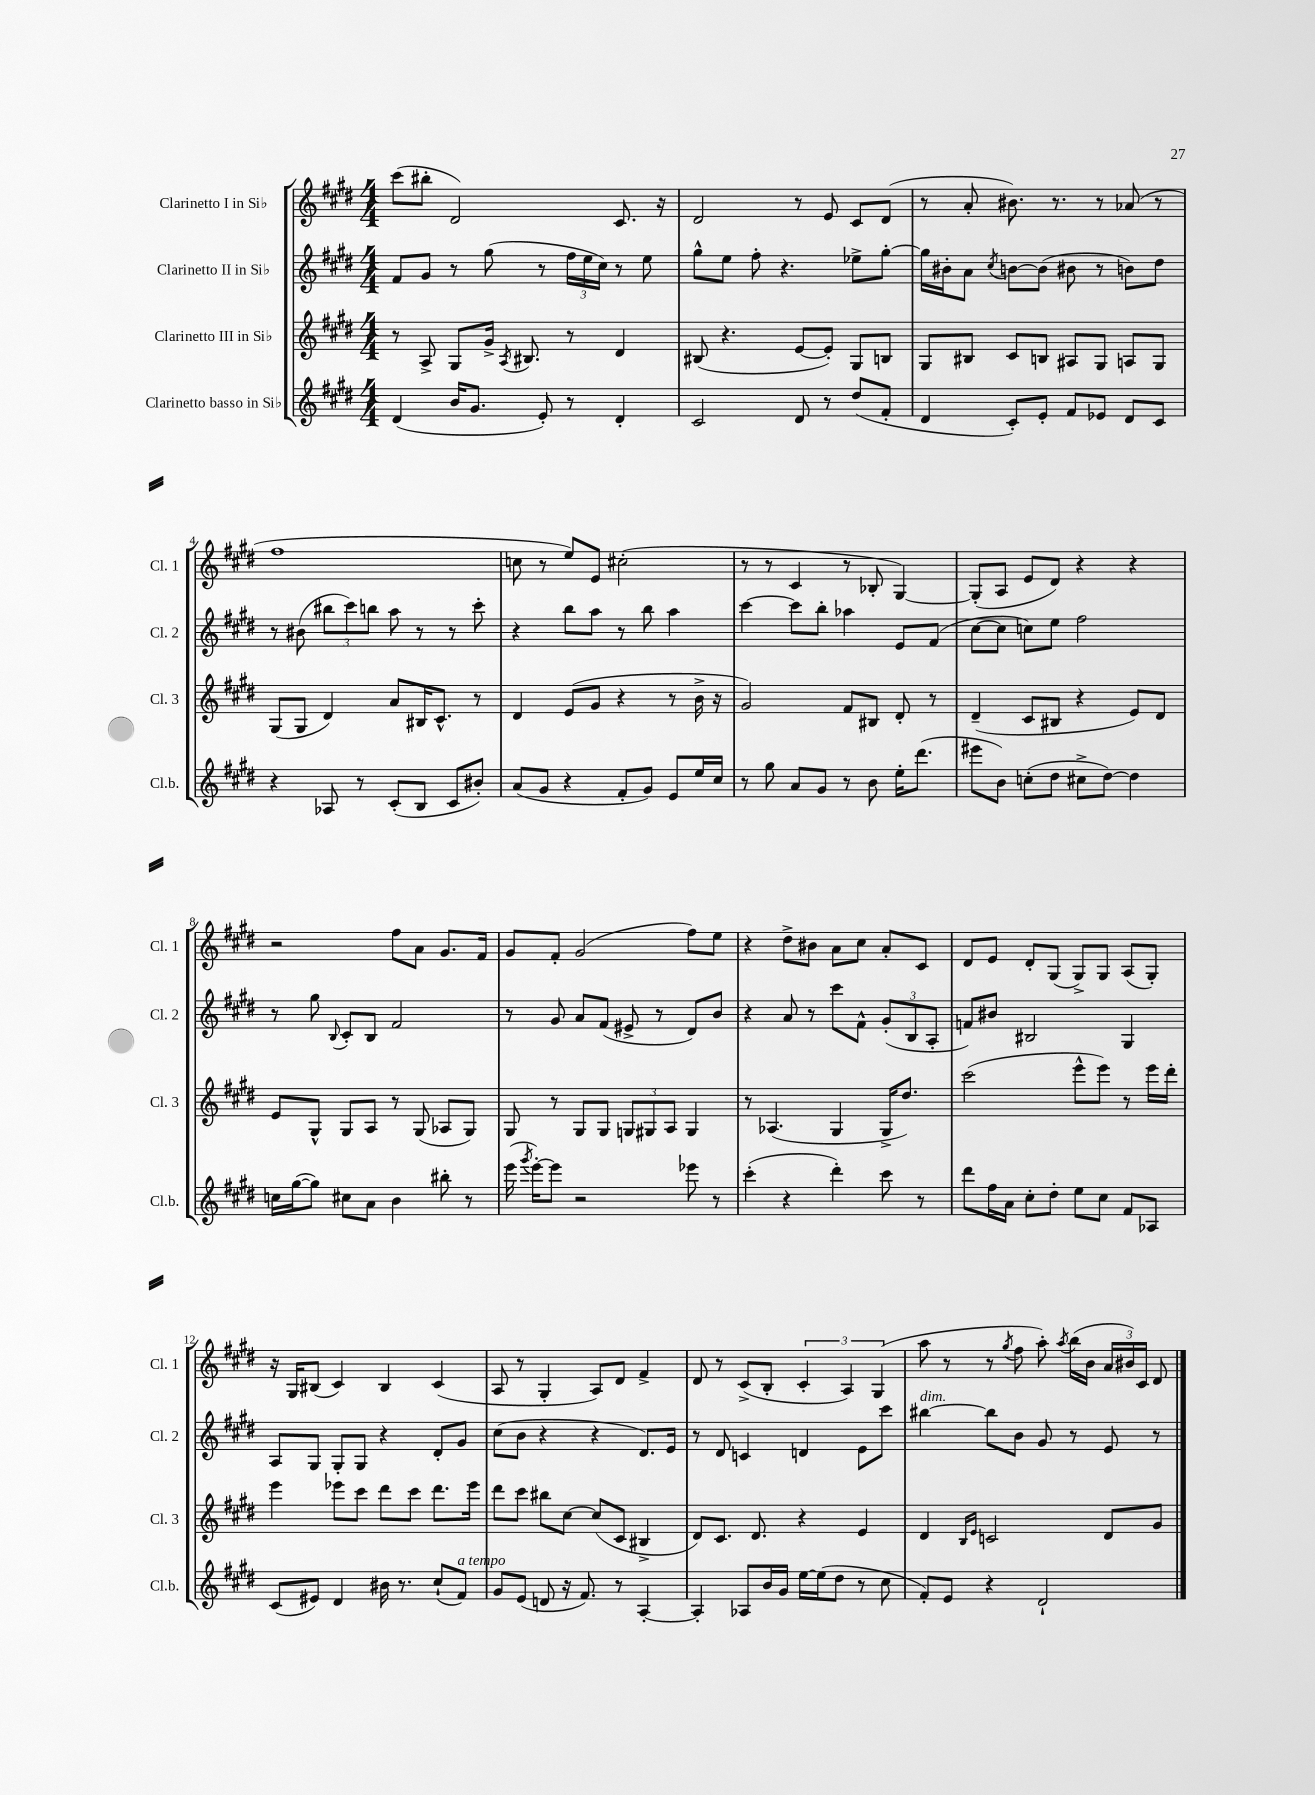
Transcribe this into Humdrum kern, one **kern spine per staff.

**kern	**kern	**kern	**kern
*staff4	*staff3	*staff2	*staff1
*clefG2	*clefG2	*clefG2	*clefG2
*k[f#c#g#d#]	*k[f#c#g#d#]	*k[f#c#g#d#]	*k[f#c#g#d#]
*M4/4	*M4/4	*M4/4	*M4/4
(4d#	8r	8f#	(8ccc#
.	8A^	8g#	8bb#'
16b	8G#	8r	2d#)
8.g#	.	.	.
.	16g#^	(8gg#	.
.	8qA	.	.
.	8.B#	.	.
8e')	.	8r	.
8r	8r	24ff#	.
.	.	24ee	.
.	.	24cc#)	.
4d#'	4d#	8r	8.c#
.	.	8ee	.
.	.	.	16r
=	=	=	=
2c#	(8B#	8gg#^^	2d#
.	4.r	8ee	.
.	.	8ff#'	.
.	.	4.r	.
8d#	[8e	.	8r
8r	8e'])	.	8e
(8dd#	8G#	8ee-^	8c#
8f#'	8B	[8gg#'	(8d#
=	=	=	=
4d#	8G#	16gg#]	8r
.	.	16b#'	.
.	8B#	8a	8a'
.	.	8qcc#	.
8c#')	8c#	[8b	8.b#)
8e'	8B	(8b]	.
.	.	.	8.r
8f#	8A#	8b#	.
8e-	8G#	8r	8r
8d#	8A	8b)	(8a-
8c#	8G#	8dd#	8r
=	=	=	=
4r	(8G#	8r	1ff#
.	8G#	(8b#	.
8A-	4d#)	12bb#	.
.	.	12ccc#)	.
8r	.	.	.
.	.	12bb	.
(8c#'	8a	8aa	.
8B	16B#	8r	.
.	8.c#^^	.	.
8c#	.	8r	.
8b#')	8r	8ccc#'	.
=	=	=	=
(8a	4d#	4r	8cc
8g#	.	.	8r
4r	(8e	8bb	8ee)
.	8g#	8aa	8e
8f#'	4r	8r	(2cc#'
8g#)	.	8bb	.
8e	8r	4aa	.
16ee	16b^	.	.
16cc#	16r	.	.
=	=	=	=
8r	2g#)	[4ccc#	8r
8gg#	.	.	8r
8a	.	8ccc#]	4c#
8g#	.	8bb'	.
8r	8f#	4aa-	8r
8b	8B#	.	8B-'
16ee'	8d#'	8e	[4G#)
(8.ddd#	.	.	.
.	8r	(8f#	.
=	=	=	=
8eee#	(4d#~	[8cc#	(8G#']
8b)	.	8cc#]	8A
(8cc'	8c#	8cc)	8e
8dd#	8B#	8ee	8d#)
8cc#^	4r	2ff#	4r
[8dd#)	.	.	.
4dd#]	8e)	.	4r
.	8d#	.	.
=	=	=	=
16cc	8e	8r	2r
([16gg#	.	.	.
8gg#])	8G#^^	8gg#	.
.	.	8qqB	.
8cc#	8G#	8c#'	.
8a	8A	8B	.
4b	8r	2f#	8ff#
.	(8G#	.	8a
8bb#'	8A-	.	8.g#
8r	8G#)	.	.
.	.	.	16f#
=	=	=	=
(16eee	8G#	8r	8g#
8qggg#	.	.	.
[16eee')	.	.	.
8eee]	8r	8g#	8f#'
2r	8G#	8a	(2g#
.	8G#	(8f#	.
.	12G	8e#^	.
.	12G#	.	.
.	.	8r	.
.	12A	.	.
8eee-	4G#	8d#)	8ff#)
8r	.	8b	8ee
=	=	=	=
(4ccc#'	8r	4r	4r
.	(4.A-	.	.
4r	.	8a	8dd#^
.	.	8r	8b#
4ddd#')	4G#	8ccc#	8a
.	.	8f#^^	8cc#
8ccc#	16G#^	(12g#'	8a'
.	8.dd#)	.	.
.	.	12B	.
8r	.	.	8c#
.	.	12A'	.
=	=	=	=
8ddd#	(2ccc#	8f)	8d#
16ff#	.	8b#	8e
16a	.	.	.
8cc#'	.	2B#	8d#'
8dd#'	.	.	(8G#
8ee	8eee^^	.	8G#^)
8cc#	8eee)	.	8G#
8f#	8r	4G#	(8A
8A-	16eee	.	8G#')
.	16ddd#'	.	.
=	=	=	=
(8c#	4eee	8A	16r
.	.	.	16G#
8e#)	.	8G#	(8B#
4d#	8eee-	8G#'	4c#)
.	8ccc#	8G#	.
16b#	8ddd#	4r	4B#
8.r	.	.	.
.	8ccc#	.	.
(8cc#`	8.ddd#	8d#'	(4c#
8f#)	.	8g#	.
.	16eee-	.	.
=	=	=	=
8g#	8ddd#	(8cc#	8A
(8e	8ccc#	8b	8r
8d	8bb#	4r	4G#'
16r	[8cc#	.	.
8.f#)	.	.	.
.	(8cc#]	4r	8A)
8r	8c#	.	8d#
[4A'	4B#^	8.d#)	4f#^
.	.	16e	.
=	=	=	=
4A']	8d#)	8r	8d#
.	8.c#	8d#	8r
8A-	.	4c	(8c#^
.	8.d#	.	.
16b	.	.	8B'
16g#	.	.	.
[16ee	4r	4d	6c#'
(16ee]	.	.	.
8dd#	.	.	.
.	.	.	6A)
8r	4e	8e	.
.	.	.	(6G#
8cc#	.	8ccc#	.
=	=	=	=
8f#')	4d#	[4bb#	8aa
8e	.	.	8r
.	16qqB	.	.
.	16qqe	.	.
4r	2c	8bb#]	8r
.	.	.	8qgg#
.	.	8b	8ff#
2d#`	.	8g#	8aa')
.	.	.	8qaa
.	.	8r	(16bb
.	.	.	16b
.	8d#	8e	24a
.	.	.	24b#)
.	.	.	24c#
.	8g#	8r	8d#
==	==	==	==
*-	*-	*-	*-
